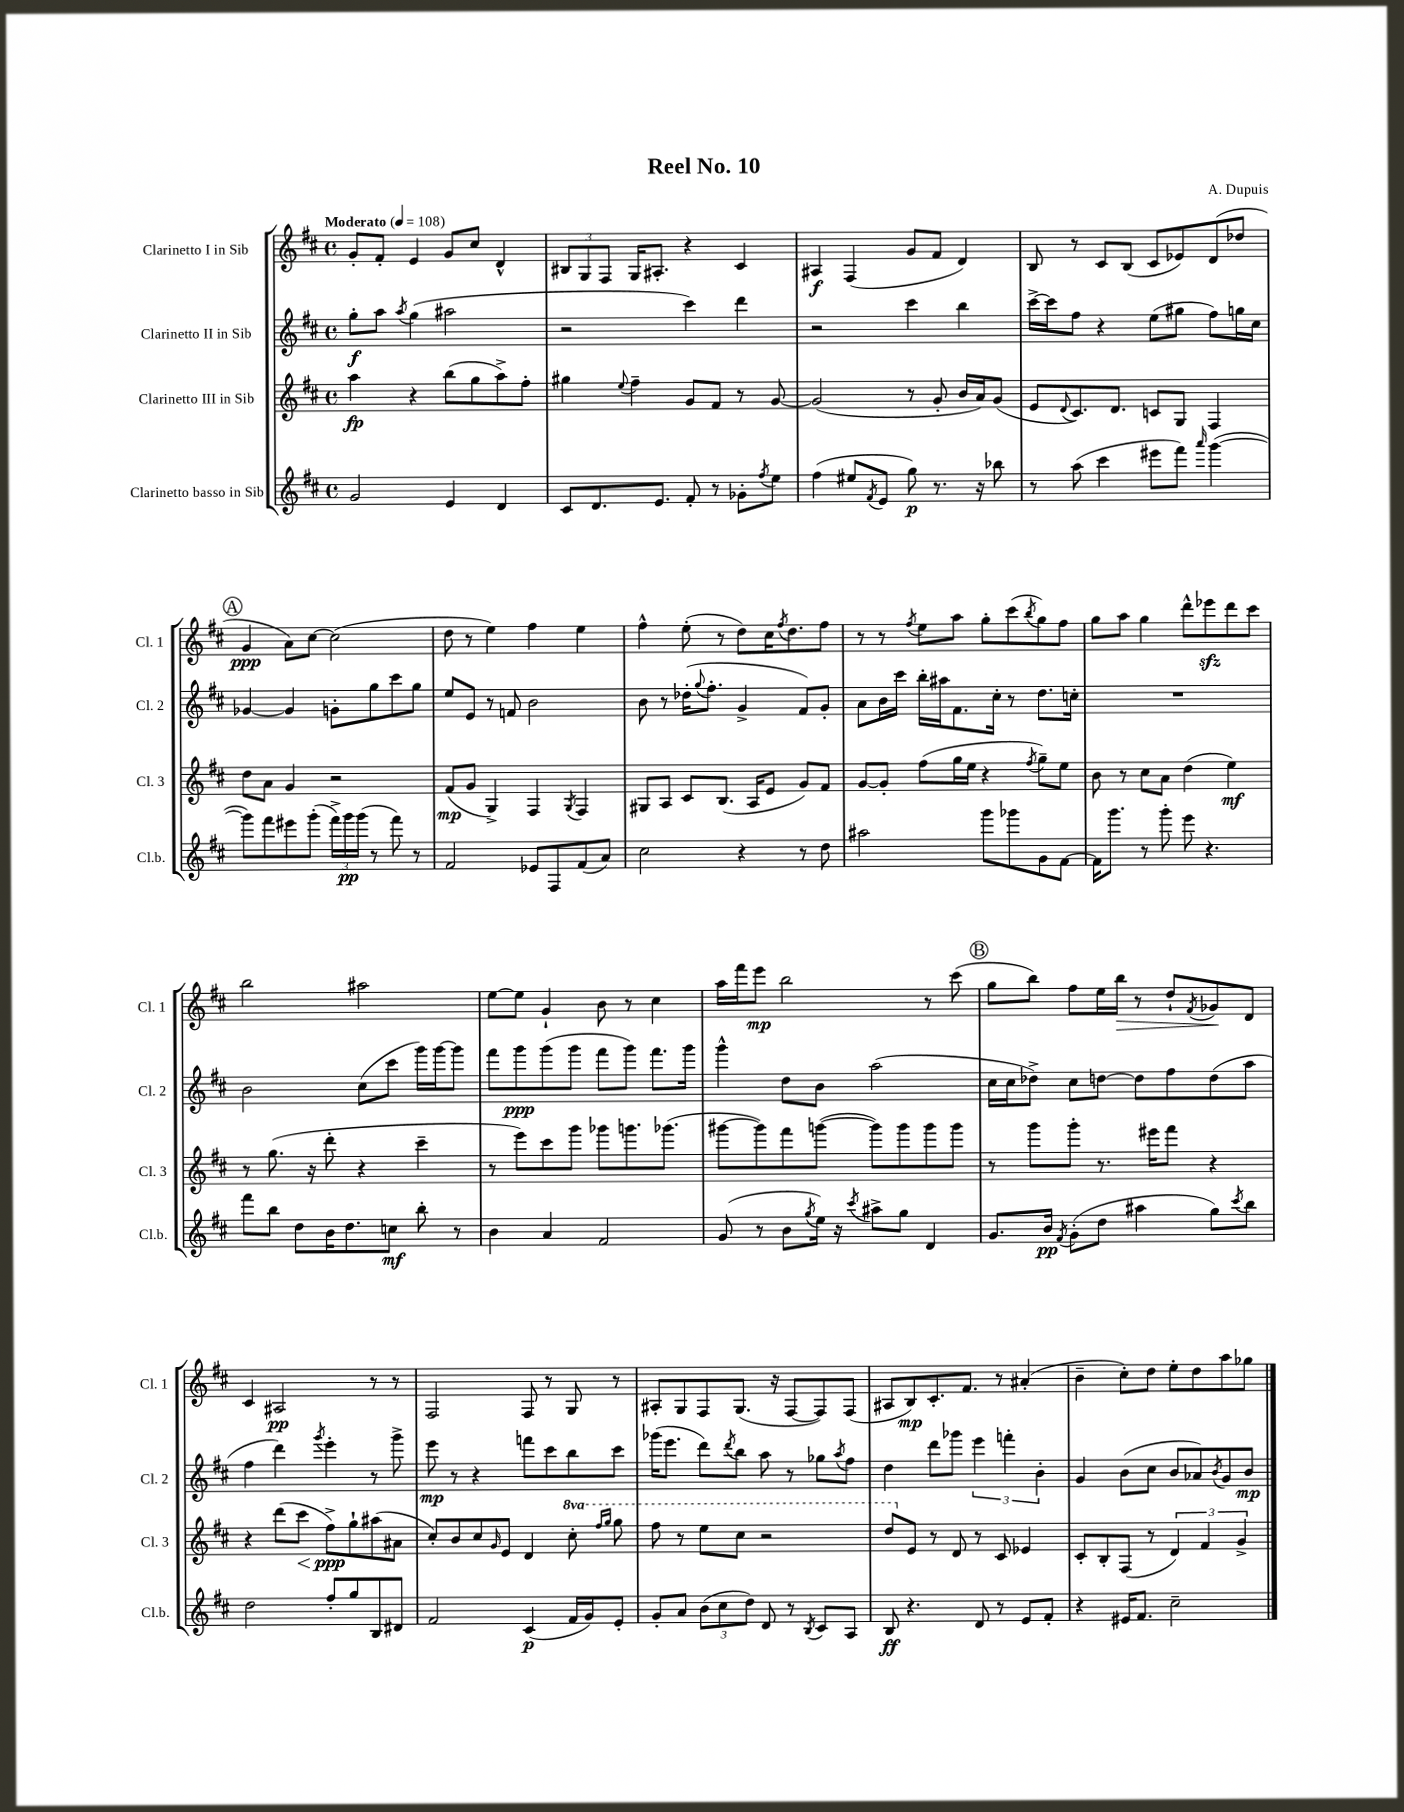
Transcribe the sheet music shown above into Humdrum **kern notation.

**kern	**dynam	**kern	**dynam	**kern	**dynam	**kern	**dynam
*part4	*part4	*part3	*part3	*part2	*part2	*part1	*part1
*staff4	*staff4	*staff3	*staff3	*staff2	*staff2	*staff1	*staff1
*I"Clarinetto basso in Sib	*	*I"Clarinetto III in Sib	*	*I"Clarinetto II in Sib	*	*I"Clarinetto I in Sib	*
*I'Cl.b.	*	*I'Cl. 3	*	*I'Cl. 2	*	*I'Cl. 1	*
*clefG2	*	*clefG2	*	*clefG2	*	*clefG2	*
*k[f#c#]	*	*k[f#c#]	*	*k[f#c#]	*	*k[f#c#]	*
*M4/4	*	*M4/4	*	*M4/4	*	*M4/4	*
*met(c)	*	*met(c)	*	*met(c)	*	*met(c)	*
*MM108	*	*MM108	*	*MM108	*	*MM108	*
=1	=1	=1	=1	=1	=1	=1	=1
!	!	!	!	!	!	!LO:TX:a:B:t=Moderato	!
2g/	.	4aa\	fp	8gg'\L	f	8g'/L	.
.	.	.	.	8aa\J	.	8f#'/J	.
.	.	.	.	8qaa/	.	.	.
.	.	4r	.	(4gg\	.	4e/	.
4e/	.	(8bb\L	.	2aa#X\	.	8g/L	.
.	.	8gg\	.	.	.	8cc#/J	.
4d/	.	8aa^\)	.	.	.	4d^^/	.
.	.	8ff#'\J	.	.	.	.	.
=2	=2	=2	=2	=2	=2	=2	=2
8c#/L	.	4gg#X\	.	2r	.	12B#X/L	.
.	.	.	.	.	.	12G/	.
8.d/	.	.	.	.	.	.	.
.	.	.	.	.	.	12F#/J	.
.	.	8qqee/	.	.	.	.	.
.	.	4ff#~\	.	.	.	16G/KL	.
8.e/J	.	.	.	.	.	8.A#X'/J	.
8f#'/	.	8g/L	.	4ccc#\)	.	4r	.
8r	.	8f#/J	.	.	.	.	.
8g-X'\L	.	8r	.	4ddd\	.	4c#/	.
8qff#/	.	.	.	.	.	.	.
8ee\J	.	[8g/	.	.	.	.	.
=3	=3	=3	=3	=3	=3	=3	=3
(4ff#\	.	(2g/]	.	2r	.	4A#X/	f
8ee#X/L	.	.	.	.	.	(4F#/	.
8qf#/	.	.	.	.	.	.	.
8e/J	.	.	.	.	.	.	.
8gg\)	p	8r	.	4ccc#\	.	8g/L	.
8.r	.	8g'/	.	.	.	8f#/J	.
.	.	16b/LL	.	4bb\	.	4d/)	.
16r	.	16a/J)	.	.	.	.	.
8bb-X\	.	(8g/J	.	.	.	.	.
=4	=4	=4	=4	=4	=4	=4	=4
8r	.	8e/L	.	[16ccc#^\LL	.	8B/	.
.	.	.	.	16ccc#\J]	.	.	.
.	.	8qqd/	.	.	.	.	.
(8aa\	.	8.c#/)	.	8ff#\J	.	8r	.
4ccc#\	.	.	.	4r	.	8c#/L	.
.	.	8.d/J	.	.	.	.	.
.	.	.	.	.	.	(8B/J	.
8eee#X\L	.	8cn/L	.	(8ee\L	.	8c#/L	.
8fff#\J)	.	8G/J	.	8gg#X\J	.	8e-X/)	.
16qqaaa/	.	.	.	.	.	.	.
([4ggg\	.	4F#/	.	8ff#\L)	.	(8d/	.
.	.	.	.	16ggn\L	.	8dd-X/J	.
.	.	.	.	16cc#\JJ	.	.	.
!!LO:LB:g=z
!!LO:REH:place=s1:t=A
=5	=5	=5	=5	=5	=5	=5	=5
8ggg\L])	.	8dd\L	.	[4g-X/	.	4g/	ppp
8fff#\	.	8a\J	.	.	.	.	.
8eee#X\	.	4g/	.	4g-/]	.	8a\L)	.
(8ggg'\J	.	.	.	.	.	[8cc#\J	.
24fff#^\LL)	.	2r	.	8gn'\L	.	(2cc#\]	.
24ggg\	pp	.	.	.	.	.	.
(24ggg\JJ	.	.	.	.	.	.	.
8r	.	.	.	8gg\	.	.	.
8fff#\)	.	.	.	8ccc#\	.	.	.
8r	.	.	.	8gg\J	.	.	.
=6	=6	=6	=6	=6	=6	=6	=6
2f#/	.	(8f#/L	mp	8ee/L	.	8dd\	.
.	.	8g/J	.	8e/J	.	8r	.
.	.	4G^/)	.	8r	.	4ee\)	.
.	.	.	.	8fn/	.	.	.
8e-X/L	.	4F#/	.	2b\	.	4ff#\	.
8F#/	.	.	.	.	.	.	.
.	.	8qG/	.	.	.	.	.
(8f#/	.	4F#/	.	.	.	4ee\	.
8a/J)	.	.	.	.	.	.	.
=7	=7	=7	=7	=7	=7	=7	=7
2cc#\	.	8G#X/L	.	8b\	.	4ff#^^\	.
.	.	8A/J	.	8r	.	.	.
.	.	8c#/L	.	(16dd-X'\KL	.	(8ee'\	.
.	.	.	.	8qqgg/	.	.	.
.	.	.	.	8.ff#'\J	.	.	.
.	.	(8.B/J	.	.	.	8r	.
4r	.	.	.	4g^/	.	8dd\L)	.
.	.	16A/KL	.	.	.	.	.
.	.	8e/J	.	.	.	16cc#\K	.
.	.	.	.	.	.	8qff#/	.
.	.	.	.	.	.	8.dd\	.
8r	.	8g/L)	.	8f#/L)	.	.	.
8dd\	.	8f#/J	.	8g'/J	.	8ff#\J	.
=8	=8	=8	=8	=8	=8	=8	=8
2aa#X\	.	[8g/L	.	8a\L	.	8r	.
.	.	8g'/J]	.	16b\L	.	8r	.
.	.	.	.	16ccc#\JJ	.	.	.
.	.	.	.	.	.	8qff#/	.
.	.	(8ff#\L	.	16bb'\LL	.	8ee\L	.
.	.	.	.	16aa#X\J	.	.	.
.	.	16gg\L	.	8.f#\	.	8aa\J	.
.	.	16ee\JJ	.	.	.	.	.
8ggg\L	.	4r	.	.	.	8gg'\L	.
.	.	.	.	16cc#'\Jk	.	.	.
8ggg-X\	.	.	.	8r	.	(8ccc#\	.
.	.	8qff#/	.	.	.	8qbb/	.
8g\	.	8gg~\L)	.	8.dd\L	.	8gg\)	.
[8f#\J	.	8ee\J	.	.	.	8ff#\J	.
.	.	.	.	16ccn'\Jk	.	.	.
=9	=9	=9	=9	=9	=9	=9	=9
16f#\KL]	.	8b\	.	1r	.	8gg\L	.
8.ggg\J	.	.	.	.	.	.	.
.	.	8r	.	.	.	8aa\J	.
8r	.	8cc#\L	.	.	.	4gg\	.
8ggg'\	.	8a\J	.	.	.	.	.
8eee\	.	(4dd\	.	.	.	8ddd^^\L	.
4.r	.	.	.	.	.	8eee-Xzz\	.
.	.	4ee\)	mf	.	.	8ddd\	.
.	.	.	.	.	.	8ccc#\J	.
!!LO:LB:g=z
=10	=10	=10	=10	=10	=10	=10	=10
8fff#\L	.	8r	.	2b\	.	2bb\	.
8bb\J	.	(8.gg\	.	.	.	.	.
8dd\L	.	.	.	.	.	.	.
.	.	16r	.	.	.	.	.
16b\K	.	8ddd'\	.	.	.	.	.
8.dd\	.	.	.	.	.	.	.
.	.	4r	.	(8cc#\L	.	2aa#X\	.
8ccn\J	mf	.	.	8ccc#\J	.	.	.
8bb'\	.	4ccc#~\	.	16ggg\LL)	.	.	.
.	.	.	.	[16ggg\J	.	.	.
8r	.	.	.	8ggg\J]	.	.	.
=11	=11	=11	=11	=11	=11	=11	=11
4b\	.	8r	.	8fff#\L	.	[8ee\L	.
.	.	8eee\L)	.	8ggg\	ppp	8ee\J]	.
4a/	.	8ccc#\	.	(8ggg\	.	4g`/	.
.	.	8ggg\J	.	8ggg\J	.	.	.
2f#/	.	8ggg-X\L	.	8fff#\L	.	8b\	.
.	.	8.gggn\	.	8ggg\J)	.	8r	.
.	.	.	.	8.fff#\L	.	4cc#\	.
.	.	(8.ggg-X\J	.	.	.	.	.
.	.	.	.	16ggg\Jk	.	.	.
=12	=12	=12	=12	=12	=12	=12	=12
(8g/	.	[8ggg#X\L	.	4ggg^^\	.	16aa\LL	.
.	.	.	.	.	.	16fff#\J	.
8r	.	8ggg#\])	.	.	.	8eee\J	mp
8b\L	.	8fff#\	.	8dd\L	.	2bb\	.
8qgg/	.	.	.	.	.	.	.
16ee\Jk)	.	([8gggn\J	.	8b\J	.	.	.
16r	.	.	.	.	.	.	.
8qccc#/	.	.	.	.	.	.	.
8aa#X^\L	.	8ggg\L])	.	(2aa\	.	.	.
8gg\J	.	8ggg\	.	.	.	.	.
4d/	.	8ggg\	.	.	.	8r	.
.	.	8ggg\J	.	.	.	(8ccc#\	.
!!LO:REH:place=s1:t=B
=13	=13	=13	=13	=13	=13	=13	=13
8.g/L	.	8r	.	16cc#\LL	.	8gg\L	.
.	.	.	.	16cc#\J	.	.	.
.	.	8ggg\L	.	8dd-X^\J)	.	8bb\J)	.
16b/Jk	pp	.	.	.	.	.	.
8qf#/	.	.	.	.	.	.	.
(8g'\L	.	8ggg'\J	.	8cc#\L	.	8ff#\L	.
8dd\J	.	8.r	.	[8ddn\J	.	16ee\L	.
!	!	!	!	!	!	!	!LO:HP:b
.	.	.	.	.	.	16bb\JJ	>
4aa#X\	.	.	.	8dd\L]	.	8r	.
.	.	16eee#X\KL	.	.	.	.	.
.	.	8fff#\J	.	8ff#\	.	8dd`/L	.
.	.	.	.	.	.	8qf#/	.
8gg\L)	.	4r	.	(8dd\	.	8g-X/	.
8qccc#/	.	.	.	.	.	.	.
8bb\J	.	.	.	8aa\J	.	8d/J	]
!!LO:LB:g=z
=14	=14	=14	=14	=14	=14	=14	=14
2dd\	.	4r	.	4ff#\	.	4c#/	.
.	.	(8ddd\L	.	4ddd\)	.	2A#X/	pp
!	!	!	!LO:HP:b	!	!	!	!
.	.	8ccc#\J	<	.	.	.	.
.	.	.	.	8qggg/	.	.	.
8ff#'/L	.	8ff#^\L)	ppp	4eee'\	.	.	.
8gg/	.	8gg`\	[	.	.	.	.
8B/	.	(8aa#X\	.	8r	.	8r	.
8d#X/J	.	8a#X\J	.	8ggg^\	.	8r	.
=15	=15	=15	=15	=15	=15	=15	=15
2f#/	.	8cc#'/L)	.	8eee\	mp	2F#/	.
.	.	8b/	.	8r	.	.	.
.	.	8cc#/	.	4r	.	.	.
.	.	16qqg/	.	.	.	.	.
.	.	8e/J	.	.	.	.	.
(4c#/	p	4d/	.	8fffn\L	.	8F#/	.
.	.	.	.	8ccc#\	.	8r	.
*	*	*8va	*	*	*	*	*
16f#/LL	.	8ccc#'\	.	8bb\	.	8G/	.
16g/J)	.	.	.	.	.	.	.
.	.	16qqfff#/LL	.	.	.	.	.
.	.	16qqggg/JJ	.	.	.	.	.
8e'/J	.	8ggg\	.	8ccc#\J	.	8r	.
=16	=16	=16	=16	=16	=16	=16	=16
8g'/L	.	8fff#\	.	(16ggg-X\KL	.	8A#X'/L	.
.	.	.	.	8.eee\J	.	.	.
8a/J	.	8r	.	.	.	8G/	.
(12b\L	.	8eee\L	.	8ddd\L)	.	8F#/	.
12cc#\	.	.	.	.	.	.	.
.	.	.	.	8qddd/	.	.	.
.	.	8ccc#\J	.	8bb\J	.	(8.G/J	.
12dd\J)	.	.	.	.	.	.	.
8d/	.	2r	.	8aa\	.	.	.
.	.	.	.	.	.	16r	.
8r	.	.	.	8r	.	[8F#/L	.
8qB/	.	.	.	.	.	.	.
8c#/L	.	.	.	8gg-X\L	.	8F#/])	.
.	.	.	.	8qaa/	.	.	.
8A/J	.	.	.	8ff#\J	.	(8F#/J	.
=17	=17	=17	=17	=17	=17	=17	=17
8B/	ff	8ddd/L	.	4dd\	.	8A#X/L	.
*	*	*X8va	*	*	*	*	*
4.r	.	8e/J	.	.	.	8B/)	mp
.	.	8r	.	8ddd\L	.	8.c#'/	.
.	.	8d/	.	8ggg-X\J	.	.	.
.	.	.	.	.	.	8.f#/J	.
8d/	.	8r	.	6eee\	.	.	.
8r	.	8c#/	.	.	.	8r	.
.	.	.	.	6fffn'\	.	.	.
8e/L	.	4e-X/	.	.	.	(4a#X'/	.
.	.	.	.	6b'\	.	.	.
8f#'/J	.	.	.	.	.	.	.
=18	=18	=18	=18	=18	=18	=18	=18
4r	.	8c#'/L	.	4g/	.	4b~\	.
.	.	8B'/	.	.	.	.	.
16e#X/KL	.	(8F#/J	.	(8b\L	.	8cc#'\L)	.
8.f#/J	.	.	.	.	.	.	.
.	.	8r	.	8cc#\J	.	8dd\J	.
2cc#~\	.	6d/)	.	8b/L	.	8ee'\L	.
.	.	.	.	8a-X/)	.	8dd\	.
.	.	6f#/	.	.	.	.	.
.	.	.	.	8qb/	.	.	.
.	.	.	.	8g/	.	8aa\	.
.	.	6g^/	.	.	.	.	.
.	.	.	.	8b/J	mp	8gg-X\J	.
==	==	==	==	==	==	==	==
*-	*-	*-	*-	*-	*-	*-	*-
